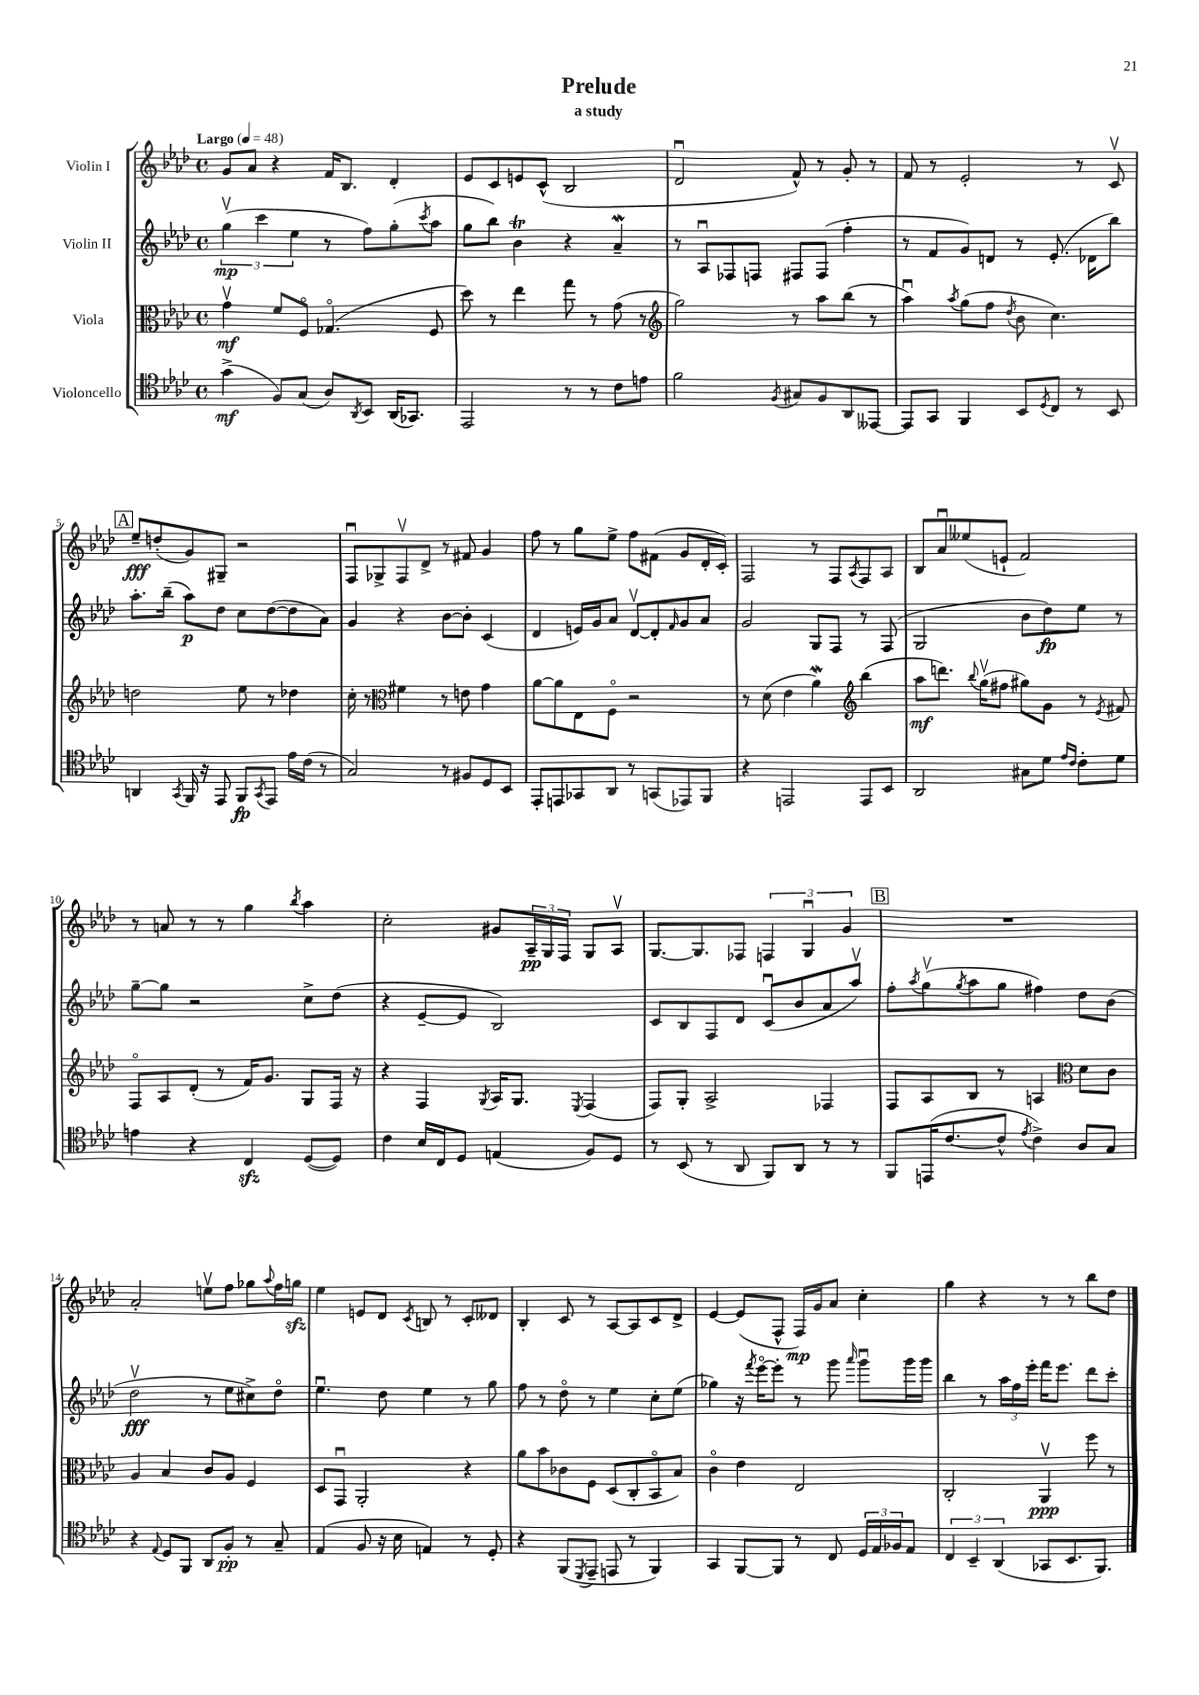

**kern	**kern	**kern	**kern
*staff4	*staff3	*staff2	*staff1
*clefC4	*clefC3	*clefG2	*clefG2
*k[b-e-a-d-]	*k[b-e-a-d-]	*k[b-e-a-d-]	*k[b-e-a-d-]
*M4/4	*M4/4	*M4/4	*M4/4
*met(c)	*met(c)	*met(c)	*met(c)
*MM48	*MM48	*MM48	*MM48
(4g^\	4gv\	(6ggv\	8g/L
.	.	.	8a-/J
.	.	6ccc\	.
8F/L)	8f/L	.	4r
.	.	6ee-\	.
(8G/J	8Fo/J	.	.
8A-/L)	(4.G-o/	8r	16f/LK
.	.	.	8.B-/J
8qAA-/	.	.	.
8BB-/J	.	8ff\L)	.
(16AA-/LK	.	(8gg'\	4d-'/
8.GG-/J)	.	.	.
.	.	8qccc/	.
.	8F/	8aa-\J	.
=	=	=	=
2EE-/	8dd-\)	8gg\L	8e-/L
.	8r	8bb-\J)	8c/
.	4ee-\	4b-\	8e/
.	.	.	(8c^^/J
8r	8gg\	4r	2B-/
8r	8r	.	.
8c\L	(8g\	4a-~/	.
8e\J	8r	.	.
=	=	=	=
*	*clefG2	*	*
2f\	2gg\)	8r	2d-u/
.	.	8A-u/L	.
.	.	8F-/	.
.	.	8F/J	.
8qF/	.	.	.
8G#/L	8r	8F#/L	8f^^/)
8F/	8aa-\L	(8F#/J	8r
8AA-/	(8bb-\J	4ff'\	8g'/
[8EE--/J	8r	.	8r
=	=	=	=
8EE--/]L	4aa-u\)	8r	8f/
8GG/J	.	8f/L	8r
.	8qaa-/	.	.
4FF/	(8gg\L	8g/)	2e-'/
.	8ff\J	8d/J	.
.	8qdd-/	.	.
8BB-/L	8b-\	8r	.
8qD-/	.	.	.
8C/J	4.cc\)	(8.e-'/	.
8r	.	.	8r
.	.	16d-\LK	.
8BB-/	.	8bb-\J)	8cv/
=	=	=	=
4AA/	2dd\	8.aa-'\L	8ee-~/L
.	.	.	(8dd'/
.	.	(16bb-~\Jk	.
8qGG/	.	.	.
16FF/	.	8aa-\L)	8g/)
16r	.	.	.
8EE-/	.	8dd-\J	8G#~/J
8FF/L	8ee-\	8cc\L	2r
8qGG/	.	.	.
8EE-/J	8r	([8dd-\	.
16e-\LL	4dd-\	8dd-\]	.
(16c\JJ	.	.	.
8r	.	8a-\J)	.
=	=	=	=
2G/)	16cc'\	4g/	8Fu/L
.	8.r	.	.
.	.	.	8G-^/
*	*clefC3	*	*
.	4f#\	4r	8Fv/
.	.	.	8d-^/J
8r	8r	[8b-\L	8r
8F#/L	8e\	8b-'\]J	8f#/
8D-/	4g\	(4c/	4g/
8BB-/J	.	.	.
=	=	=	=
8EE-'/L	[8a-\L	4d-/	8ff\
8EE/	8a-\]	.	8r
8GG-/	8E-\	16e/LL)	8gg\L
.	.	16g/J	.
8AA-/J	8Fo\J	8a-/J	8ee-^\J
8r	2r	[8d-v/L	8ff\L
(8GG/L	.	8d-'/]	(8f#\J
.	.	16qqf/	.
8EE-/)	.	8g/	8g/L
8FF/J	.	8a-/J	16d-'/L
.	.	.	16c'/JJ)
=	=	=	=
4r	8r	2g/	2F/
.	(8d-\	.	.
2EE/	4e-\	.	.
.	4a-\)	8G/L	8r
.	.	8F/J	8F/L
*	*clefG2	*	*
.	.	.	8qA-/
8EE/L	(4bb-\	8r	8F/
8BB-/J	.	(8F/	8A-/J
=	=	=	=
2AA-/	8aa-\L	2G/	8B-/L
.	8.ddd\J)	.	8a-u/
.	.	.	(8ee--/
.	8qqbb-/	.	.
.	(16ggv\LK	.	.
.	8ff#\J	.	8e`/J
8G#\L	8gg#\L)	8b-\L	2f/)
8d-\J	8g\J	8dd-\)	.
16qqe-/LL	.	.	.
16qqc/JJ	.	.	.
8c'\L	8r	8ee-\J	.
.	8qe-/	.	.
8d-\J	8f#/	8r	.
=	=	=	=
4e\	8Fo/L	[8gg~\L	8r
.	8A-/	8gg\]J	8a/
4r	(8d-'/J	2r	8r
.	8r	.	8r
4C/	16f/LK)	.	4gg\
.	8.g/J	.	.
.	.	.	8qbb-/
([8D-/L	8G/L	8cc^\L	4aa-\
8D-/]J)	16F/Jk	(8dd-\J	.
.	16r	.	.
=	=	=	=
4c\	4r	4r	2cc'\
16B-/LL	4F/	[8e-~/L	.
16C/J	.	.	.
8D-/J	.	8e-/]J	.
.	8qG/	.	.
(4E/	16A-/LK	2B-/)	8g#/L
.	8.G/J	.	.
.	.	.	24A-~/L
.	.	.	24G/
.	.	.	24F/JJ
.	8qE-/	.	.
8F/L)	(4F/	.	8G/L
8D-/J	.	.	8A-v/J
=	=	=	=
8r	8F/L)	8c/L	[8.G/L
(8BB-/	8G'/J	8B-/	.
.	.	.	8.G/]
8r	2A-^/	8F/	.
8AA-/	.	8d-/J	8F-/J
8FF/L)	.	(8cu/L	6F/
8AA-/J	.	8b-/	.
.	.	.	6Gu/
8r	4F-/	8a-/	.
.	.	.	6g/
8r	.	8aa-v/J)	.
=	=	=	=
8FF/L	8F/L	8ff'\L	1r
.	.	8qaa-/	.
(16EE/K	8A-/	(8ggv\	.
[8.c/	.	.	.
.	.	8qgg/	.
.	8B-/J	8aa-\	.
8c^^/]J	8r	8gg\J	.
8qe-/	.	.	.
4c^\)	4A/	4ff#\)	.
*	*clefC3	*	*
8A-/L	8d-\L	8dd-\L	.
8G/J	8c\J	(8b-\J	.
=	=	=	=
4r	4A-/	2dd-v\	2a-'/
8qqE-/	.	.	.
8D-/L	4B-/	.	.
8FF/J	.	.	.
8AA-/L	8c/L	8r	8eev\L
8F'/J	8A-/J	8ee-\L	8ff\J
8r	4F/	8cc#^\)	8gg-\L
.	.	.	8qqaa-/
8G~/	.	8dd-o\J	16ff\L
.	.	.	16gg\JJ
=	=	=	=
(4E-/	8D-/L	4.ee-u\	4ee-\
.	8GGu/J	.	.
8F/	2AA-'/	.	8e/L
16r	.	8dd-\	8d-/J
16B-\	.	.	.
.	.	.	8qc/
4E/)	.	4ee-\	8B/
.	.	.	8r
8r	4r	8r	8c'/L
8D-'/	.	8gg\	8d--/J
=	=	=	=
4r	8a-\L	8ff\	4B-'/
.	8b-\	8r	.
(8FF/L	8c-\	8dd-o\	8c/
8qDD-/	.	.	.
8EE-~/J	8F\J	8r	8r
8EE/	(8D-/L	4ee-\	[8A-/L
8r	8C'/	.	8A-/]
4FF/)	8BB-o/	8cc'\L	8c/
.	8B-/J)	(8ee-\J	8d-^/J
=	=	=	=
4GG/	4co\	4gg-\)	[4e-/
[8FF/L	4e-\	16r	(8e-/]L
.	.	8qfff/	.
.	.	[16eee-o\LK	.
8FF/]J	.	8eee-'\]J	8F^^/J
8r	2E-/	8r	16F/LL)
.	.	.	16g/J
8C/	.	8ggg\	8a-/J
.	.	16qqaaa-/	.
24D-/LL	.	8gggu\L	4cc'\
24E-/	.	.	.
24F-/J	.	.	.
8E-/J	.	16ggg\L	.
.	.	16ggg\JJ	.
=	=	=	=
6C/	2C'/	4bb-\	4gg\
6BB-~/	.	.	.
.	.	8r	4r
(6AA-/	.	.	.
.	.	24aa-\LL	.
.	.	24ff\	.
.	.	24eee-'\JJ	.
8GG-/L	4AA-v/	16fff\LK	8r
.	.	8.eee-\J	.
8.BB-/	.	.	8r
.	8ff\	8ddd-\L	8bb-\L
8.FF/J)	.	.	.
.	8r	8ccc'\J	8dd-\J
==	==	==	==
*-	*-	*-	*-
